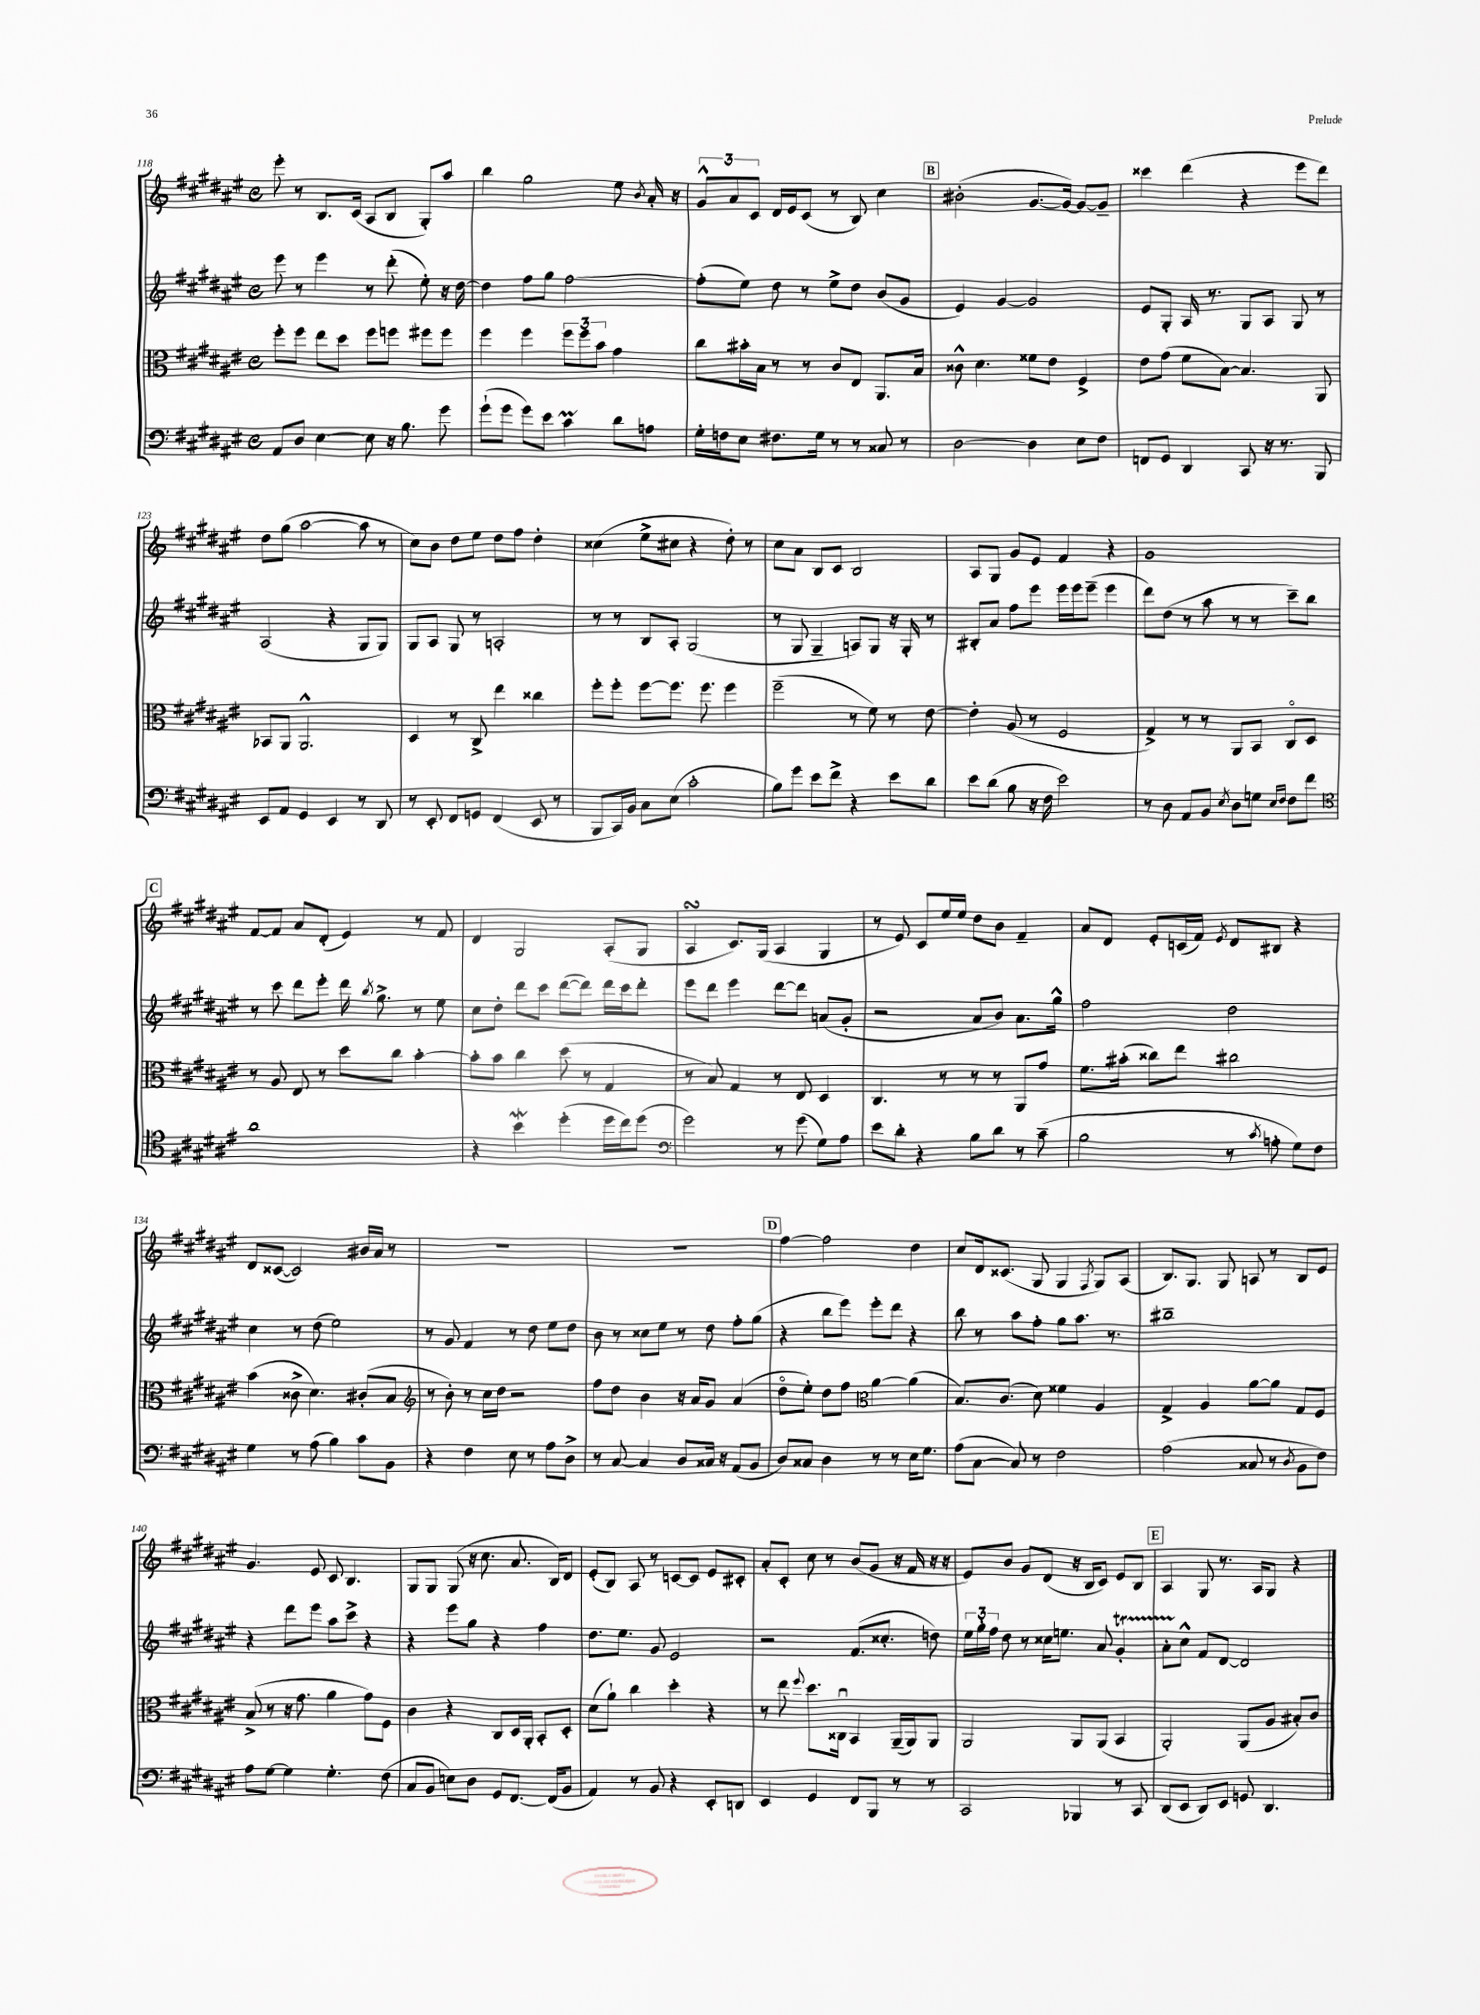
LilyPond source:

<<
\new StaffGroup <<
\new Staff = "s0" {
    \clef treble \key fis \major \defaultTimeSignature \time 4/4
    \autoBeamOff eis'''8-. r8 b8.[ cis'16]( ais8[ b8] gis8[-.) ais''8] |
    b''4 gis''2 eis''8 \acciaccatura { b'8 } ais'16-. r16 |
    \tuplet 3/2 { gis'8[-^ ais'8 cis'8] } dis'16[ eis'16 cis'8]( r8 b8) cis''4 |
    \mark \markup { \box "B" } bis'2-.( gis'8.[~ gis'16]~) gis'8[~ gis'8]-- |
    cisis'''4 dis'''4( r4 eis'''8[ dis'''8]) |
    dis''8[ gis''8]( ais''2~ ais''8 r8 |
    cis''8[) b'8] dis''8[ eis''8] dis''8[ fis''8] dis''4-. |
    cisis''4( eis''8[-> cis''8] r4 dis''8-.) r8 |
    cis''8[ ais'8] b8[ cis'8] b2 |
    ais8[ gis8] gis'8[ eis'8] fis'4 r4 |
    gis'1 |
    \mark \markup { \box "C" } fis'8[~ fis'8] ais'8[ dis'8]-.( eis'4) r8 fis'8 |
    dis'4 gis2 ais8[-.( gis8] |
    ais4\turn cis'8.[) gis16]( ais4 gis4 |
    r8 eis'8) cis'8[ eis''16 eis''16] dis''8[ b'8] fis'4-- |
    ais'8[ dis'8] eis'8[-. c'16( fis'16]) \acciaccatura { eis'8 } dis'8[ bis8] r4 |
    dis'8[ cisis'8]~( cisis'2) bis'16[ ais'16] r8 |
    R1 |
    R1 |
    \mark \markup { \box "D" } fis''4~ fis''2 dis''4 |
    cis''8[ dis'16 cisis'8.]( gis8 gis4 \acciaccatura { fis8 } gis8[) ais8]( |
    b8.[) gis8.] gis8 a8 r8 b8[ eis'8] |
    gis'4. eis'8 cis'8 b4. |
    gis8[ gis8] gis8( r16 cis''8. ais'8. b16[) dis'8] |
    eis'8[-.( b8]) ais8 r8 c'8[~ c'8] eis'8[ cis'8]-. |
    ais'8[-. cis'8]-. cis''8 r8 b'8[( gis'8] r16 fis'16 r16 r16 |
    eis'8[) b'8] gis'8[ dis'8]( r16 b16[ cis'8]) eis'8[ b8] |
    \mark \markup { \box "E" } ais4 gis8 r8. ais16[ gis8] r4 \bar "|." |
}
\new Staff = "s1" {
    \clef treble \key fis \major \defaultTimeSignature \time 4/4
    \autoBeamOff eis'''8 r8 eis'''4 r8 dis'''8-.( eis''8-.) r16 dis''16~ |
    dis''4 fis''8[ gis''8] fis''2~ |
    fis''8[-.( eis''8]) dis''8 r8 eis''8[-> dis''8] b'8[( gis'8] |
    \mark \markup { \box "B" } eis'4) gis'4~ gis'2 |
    eis'8[ gis8]-. ais16 r8. gis8[ ais8] gis8 r8 |
    ais2( r4 gis8[ gis8]) |
    gis8[ ais8] gis8 r8 a2-. |
    r8 r8 b8[ ais8]-. gis2( |
    r8 gis8 gis4-- a8[) gis8] r16 gis16-. r8 |
    bis8[-. ais'8] fis''8[ eis'''8] eis'''16[ eis'''16 eis'''8]--( eis'''4 |
    dis'''8[) dis''8]( r8 ais''8 r8 r8 cis'''8[--) b''8] |
    \mark \markup { \box "C" } r8 cis'''8 dis'''8[ eis'''8]-. dis'''16 \acciaccatura { b''8 } gis''8.-> r8 eis''8 |
    cis''8[ dis''8]-. dis'''8[ cis'''8] dis'''8[~( dis'''8]) dis'''16[ cis'''16 dis'''8]-. |
    eis'''8[ dis'''8] eis'''4 dis'''8[~ dis'''8] a'8[( gis'8]-. |
    r2 ais'8[ b'8]) ais'8.[ gis''16]-^ |
    fis''2 dis''2 |
    cis''4 r8 dis''8( eis''2) |
    r8 gis'8 fis'4 r8 dis''8 eis''8[ dis''8] |
    b'8 r8 cisis''8[ eis''8] r8 dis''8 fis''8[-. gis''8]( |
    \mark \markup { \box "D" } r4 b''8[ eis'''8]) eis'''8[-. dis'''8] r4 |
    b''8 r8 ais''8[ fis''8]-. gis''8[ ais''8.] r8. |
    bis''1-- |
    r4 dis'''8[ eis'''8] ais''8[ cis'''8]-> r4 |
    r4 eis'''8[ gis''8] r4 fis''4 |
    dis''8.[ eis''8.] gis'8 eis'2 |
    r2 fis'8.[( cisis''8.]-. d''8) |
    \tuplet 3/2 { eis''16[ gis''16-. fis''16] } dis''8 r8 cisis''16[ e''8.] ais'8 gis'4-.\startTrillSpan |
    \mark \markup { \box "E" } ais'8[-. cis''8]-^\stopTrillSpan fis'8[ dis'8]~ dis'2 \bar "|." |
}
\new Staff = "s2" {
    \clef alto \key fis \major \defaultTimeSignature \time 4/4
    \autoBeamOff fis''8[-. fis''8] eis''8[ dis''8] fis''8[ f''8] fis''8[ fis''8] |
    fis''4 fis''4 \tuplet 3/2 { fis''8[ fis''8 b'8] } gis'4 |
    cis''8[ bis'16-. b16] r8 r8 cis'8[ eis8] ais,8.[ b16] |
    \mark \markup { \box "B" } cisis'8-^ dis'4. fisis'8[ eis'8] fis4-> |
    eis'8[ gis'8]( fis'8[ b8]~) b4. ais,8 |
    bes,8[ ais,8] ais,2.-^ |
    dis4 r8 cis8-> eis''4 cisis''4 |
    fis''8[-. fis''8]-. fis''8[~ fis''8.] fis''8. fis''4 |
    fis''2--( r8 fis'8) r8 eis'8~ |
    eis'4-. ais8( r8 fis2 |
    gis4->) r8 r8 ais,8[ b,8] cis8[\flageolet dis8] |
    \mark \markup { \box "C" } r8 ais8 eis8 r8 dis''8[ cis''8] b'4~-. |
    b'8[-. b'8] cis''4 dis''8( r8 gis4 |
    r8 b8) gis4 r8 eis8 dis4 |
    cis4. r8 r8 r8 ais,8[ gis'8] |
    fis'8.[ bis'16]-.( cisis''8[) eis''8] cis''2 |
    b'4( cisis'8-> dis'4.) cis'8[-.( b8] |
    \clef treble r8 b'8-.) r8 cis''16[ dis''16] r2 |
    fis''8[ dis''8] b'4 r16 ais'16[ gis'8] ais'4( |
    \mark \markup { \box "D" } dis''8[\flageolet eis''8]-.) dis''8[ fis''8] \clef alto ais'4~ ais'4( |
    b8.[) cis'8.]( dis'8) fisis'4 ais4 |
    gis4-> ais4 ais'8[~ ais'8] gis8[ fis8] |
    b8->( r8 r16 gis'8. ais'4 gis'8[) fis8] |
    cis'4 r4 cis8[ dis16 ais,16]-. b,8[-. dis8]-. |
    dis'8[( ais'8]-!) cis''4 dis''4-. r4 |
    r8 eis''8 \appoggiatura { fis''8 } dis''8.[ cisis16]\downbow b,4 ais,16[--( ais,16) ais,8] |
    ais,2 ais,8[ ais,8]( b,4 |
    \mark \markup { \box "E" } ais,2-.) ais,8[( ais8] bis8[-.) cis'8] \bar "|." |
}
\new Staff = "s3" {
    \clef bass \key fis \major \defaultTimeSignature \time 4/4
    \autoBeamOff ais,8[ dis8] eis4~ eis8 r16 b8. gis'8 |
    gis'8[-!( gis'8] gis'8[) eis'8] cis'4\prall dis'8[ a8] |
    gis16[-. f16 eis8] fis8.[ gis16] r8 r8 cisis8 r8 |
    \mark \markup { \box "B" } dis2~ dis4 eis8[ fis8] |
    f,8[ gis,8] dis,4 cis,8 r16 r8. b,,8 |
    eis,8[ ais,8] gis,4 eis,4 r8 dis,8 |
    r8 eis,8-. fis,8[ g,8] fis,4( eis,8 r8 |
    b,,8[ cis,16) b,16] cis8[ eis8]( cis'2-. |
    b8[) gis'8] eis'8[ fis'8]-> r4 eis'8[ dis'8] |
    eis'8[ dis'8]( b8 r16 fis16 eis'2) |
    r8 dis8 ais,8[ b,8] \acciaccatura { eis8 } dis8[ g8] \grace { eis16[ fis16] } fis8[ fis'8] |
    \mark \markup { \box "C" } \clef tenor ais'1 |
    r4 b'4\mordent dis''4-.( dis''16[ cis''16) dis''8]( |
    \clef bass gis'2) r8 gis'8( gis8[) ais8] |
    eis'8[ dis'8]-. r4 b8[ dis'8] r8 cis'8--( |
    b2 r8 \acciaccatura { cis'8 } a8-. gis8[) fis8] |
    gis4 r8 ais8( b4) cis'8[ b,8] |
    r4 fis4 eis8 r8 ais8[ dis8]-> |
    r8 cis8~ cis4 dis8[ cisis16] r16 ais,8[( b,8] |
    \mark \markup { \box "D" } dis8[) cisis8] dis4 r8 r8 eis16[ gis8.] |
    ais8[( cis8]~ cis8) r8 fis2 |
    ais2( cisis8 r8 \acciaccatura { dis8 } b,8[ fis8]) |
    ais8[ gis8]~ gis4 gis4.-. fis8( |
    cis8[ b,8] e8[) dis8] gis,8[ fis,8.]~ fis,16[( b,8] |
    ais,4) r8 b,8 r4 eis,8[-. d,8] |
    eis,4 gis,4 fis,8[ b,,8] r8 r8 |
    cis,2 bes,,4 r8 cis,8 |
    \mark \markup { \box "E" } dis,8[( eis,8] dis,8[) eis,8] g,8 dis,4. \bar "|." |
}
>>
>>
\layout { \context { \Score currentBarNumber = #118 } }
